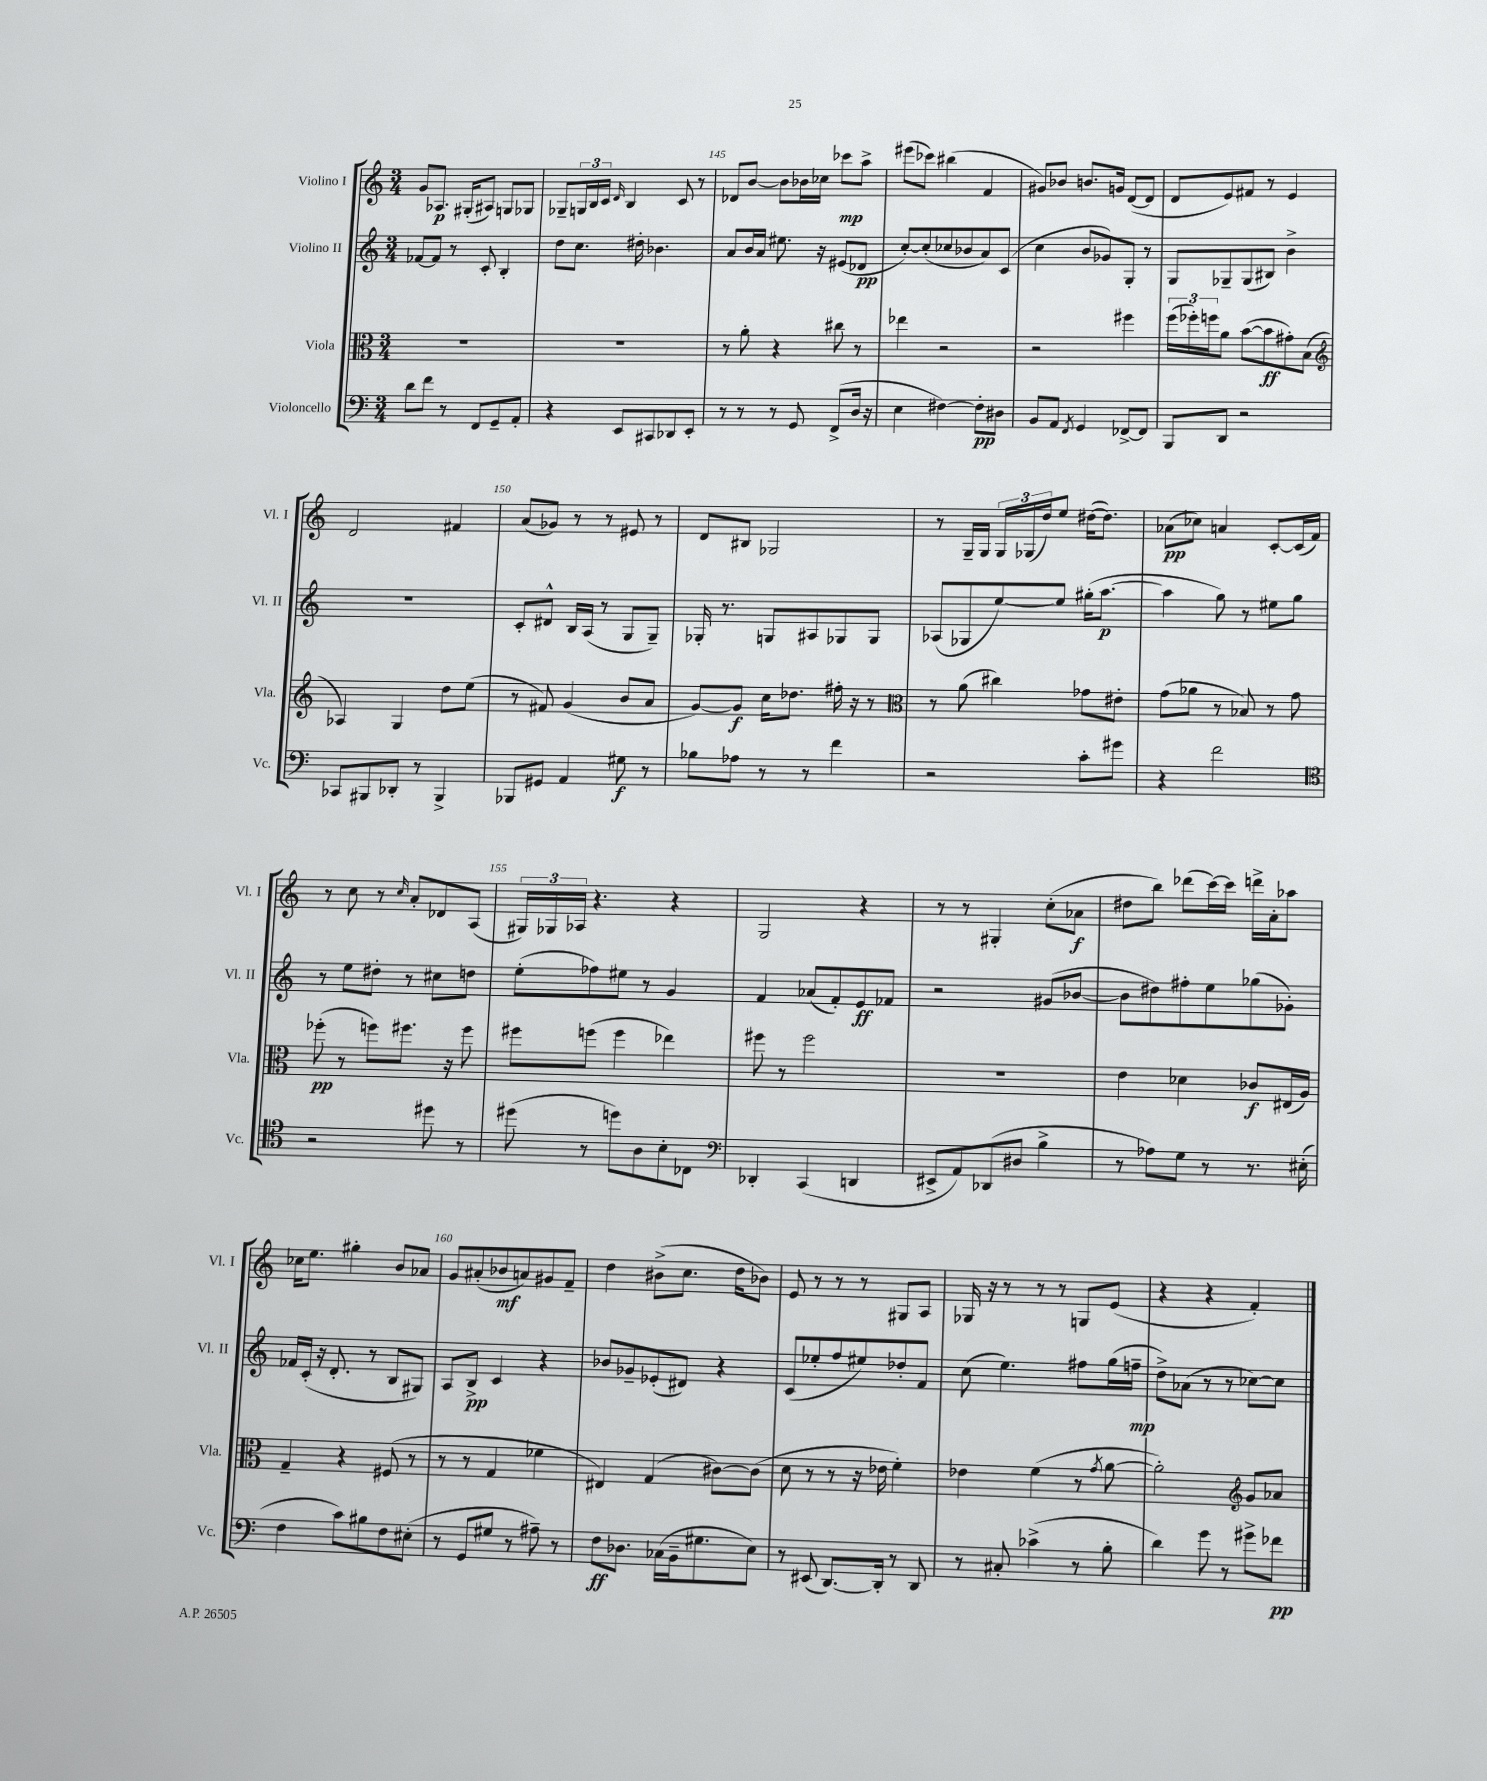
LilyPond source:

<<
\new StaffGroup <<
\new Staff = "s0" \with { instrumentName = "Violino I" shortInstrumentName = "Vl. I" } {
    \clef treble \key c \major \numericTimeSignature \time 3/4
    g'8 aes8.\p gis16-.( ais8) g8 ges8 |
    ges8-- \tuplet 3/2 { g16 b16 c'16 } \grace { d'16 } b4 c'8 r8 |
    des'8 b'8~ b'8 bes'16 ces''16 ces'''8\mp a''8-> |
    eis'''8( ces'''8) bis''4( f'4 |
    gis'8) bes'8 b'8. g'16 d'8~( d'8 |
    d'8 e'8) fis'8 r8 e'4 |
    d'2 fis'4 |
    a'8( ges'8) r8 r8 eis'8 r8 |
    d'8 bis8 ges2 |
    r8 g16-- g16 \tuplet 3/2 { g16 ges16( d''16) } e''8 dis''16~( dis''8.) |
    aes'8\pp( ces''8) a'4 c'8~-. c'16( f'16) |
    r8 c''8 r8 \grace { c''16 } a'8-. des'8 a8( |
    \tuplet 3/2 { gis16) ges16 aes16 } r4. r4 |
    g2 r4 |
    r8 r8 gis4-. c''8-.( aes'8\f |
    dis''8 b''8) des'''8( c'''16~) c'''16 d'''16-> a'16-. aes''8 |
    ces''16 e''8. gis''4-. b'8 aes'8 |
    g'8 ais'8-.( bes'8\mf a'8) gis'8 f'8-- |
    d''4 bis'8->( c''8. d''16 bes'8) |
    e'8 r8 r8 r8 gis8 a8 |
    ges16 r16 r8 r8 r8 g8 e'8( |
    r4 r4 f'4-.) \bar "|." |
}
\new Staff = "s1" \with { instrumentName = "Violino II" shortInstrumentName = "Vl. II" } {
    \clef treble \key c \major \numericTimeSignature \time 3/4
    fes'8~ fes'8 r8 c'8-. b4-. |
    d''8 c''8. dis''16-. bes'4. |
    a'8 b'16 a'16 eis''8. r16 eis'8( des'8\pp |
    c''8~-.) c''8-.( ces''8 bes'8 a'8) c'8( |
    c''4 b'8 ges'8) g8-. r8 |
    g8 ges8-- ges8( bis8) b'4-> |
    R2. |
    c'8-. dis'8-^ b16 a16( r8 g8 g8--) |
    ges16-. r8. g8 ais8 ges8 ges8 |
    aes8( ges8 e''8~) e''8 gis''16-.( a''8.~\p |
    a''4 g''8) r8 eis''8 g''8 |
    r8 e''8 dis''8-. r8 cis''8 d''8 |
    e''8-.( fes''8) eis''8 r8 g'4 |
    f'4 aes'8( f'8-.) e'8\ff fes'8 |
    r2 gis'8( bes'8~ |
    bes'8 dis''8) fis''8-. e''8 ges''8( ges'8-.) |
    fes'16 c'16-.( r16 d'8.-. r8 b8 gis8) |
    a8 b8->\pp c'4 r4 |
    bes'8 ges'8-- ees'8-.( dis'8) r4 |
    c'8( ees''8-. f''8 eis''8) des''8-. f'8 |
    c''8( e''4.) fis''8 g''16( f''16--\mp |
    d''8->) aes'8( r8 r8 ces''8~) ces''8 \bar "|." |
}
\new Staff = "s2" \with { instrumentName = "Viola" shortInstrumentName = "Vla." } {
    \clef alto \key c \major \numericTimeSignature \time 3/4
    R2. |
    R2. |
    r8 a'8-. r4 cis''8 r8 |
    ees''4 r2 |
    r2 fis''4 |
    \tuplet 3/2 { f''16( fes''16-.) f''16 } a'8 b'8~( b'8\ff gis'8-.) b8( |
    \clef treble aes4) g4 d''8 e''8( |
    r8 fis'8) g'4( b'8 a'8 |
    g'8~) g'8\f c''16 des''8. fis''16-. r16 r8 |
    \clef alto r8 a'8( cis''4) ges'8 eis'8-. |
    g'8( aes'8 r8 bes8) r8 g'8 |
    fes''8-.\pp( r8 f''8) fis''8. r16 fis''8 |
    fis''8 f''8( f''4 ees''4) |
    fis''8 r8 fis''2 |
    R2. |
    e'4 des'4 ces'8\f eis16( a16) |
    g4-- r4 fis8( r8 |
    r8 r8 g4 fes'4 |
    eis4) g4( cis'8~) cis'8( |
    d'8 r8 r8 r16 ees'16 f'4-.) |
    ees'4 f'4( r8 \acciaccatura { g'8 } a'8~ |
    a'2-.) \clef treble g'8 aes'8 \bar "|." |
}
\new Staff = "s3" \with { instrumentName = "Violoncello" shortInstrumentName = "Vc." } {
    \clef bass \key c \major \numericTimeSignature \time 3/4
    d'8 f'8 r8 f,8 g,8-- a,8-. |
    r4 e,8 cis,8 des,8 e,8-. |
    r8 r8 r8 g,8 f,8->( d16 r16 |
    e4 fis4~) fis8-.\pp dis8 |
    b,8 a,8 \acciaccatura { f,8 } g,4 fes,8~-> fes,8 |
    b,,8 d,8 r2 |
    ces,8 bis,,8 des,8-. r8 bis,,4-> |
    bes,,8 gis,8 a,4 gis8\f r8 |
    bes8 aes8 r8 r8 f'4 |
    r2 c'8-. gis'8 |
    r4 f'2 |
    \clef tenor r2 dis''8 r8 |
    dis''8( r8 d''8) a8 b8-. ces8 |
    \clef bass des,4-. c,4( d,4 |
    eis,8-> a,8) des,8( dis8 b4-> |
    r8 aes8) g8 r8 r8. eis16-.( |
    f4 c'8) bis8 f8 eis8-.( |
    r8 g,8 gis8 r8 ais8--) r8 |
    f8\ff des8. ces16( b,16-- gis8. e8) |
    r8 eis,8( d,8.~) d,16-. r8 d,8 |
    r8 cis8-. ces'4->( r8 b8-. |
    d'4) g'8 r8 gis'8-> fes'8\pp \bar "|." |
}
>>
>>
\layout { \context { \Score currentBarNumber = #143 \override BarNumber.break-visibility = ##(#f #t #t) barNumberVisibility = #(every-nth-bar-number-visible 5) } }
